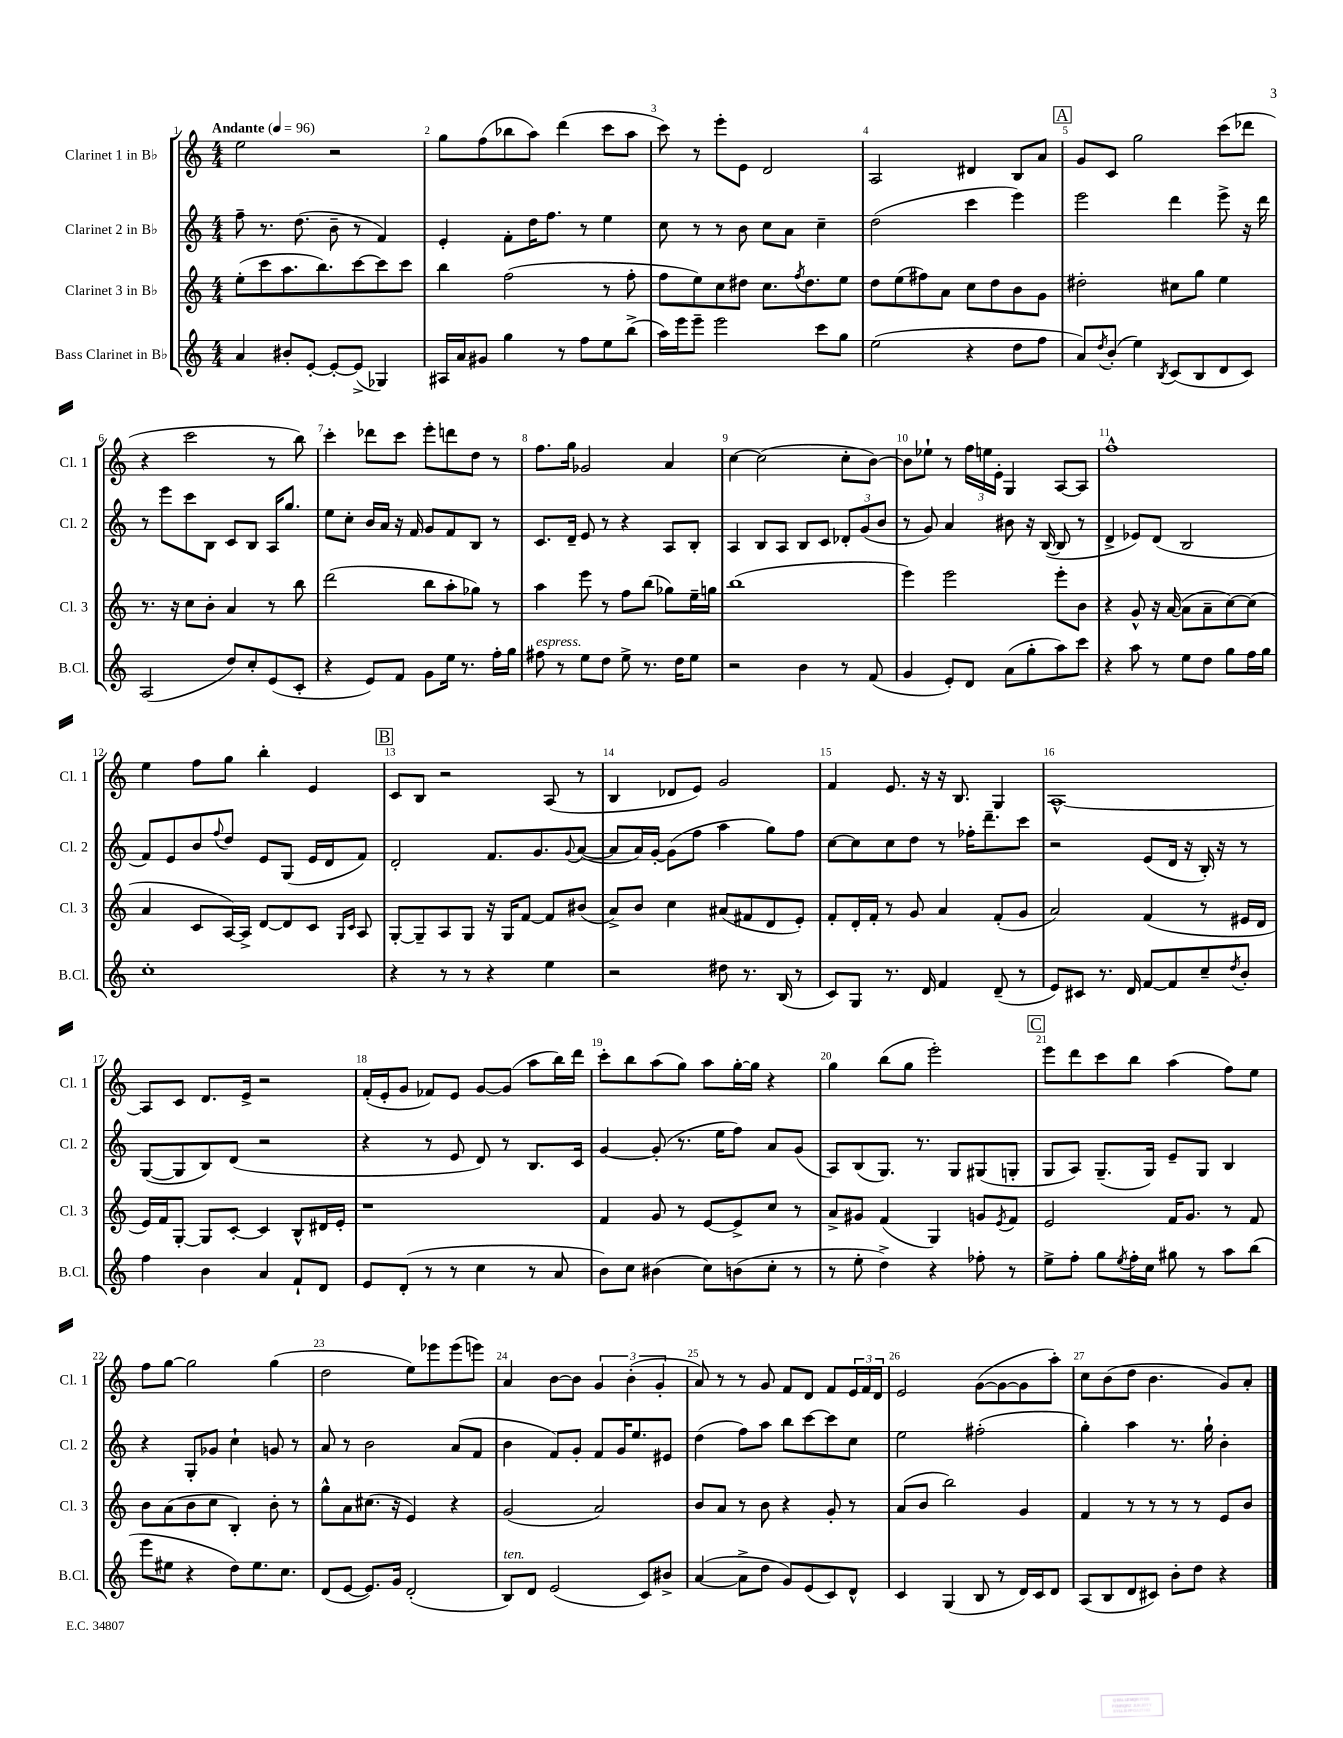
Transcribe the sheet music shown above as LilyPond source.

<<
\new StaffGroup <<
\new Staff = "s0" \with { instrumentName = "Clarinet 1 in Bb" shortInstrumentName = "Cl. 1" } {
    \clef treble \key c \major \numericTimeSignature \time 4/4 \tempo "Andante" 4 = 96
    e''2 r2 |
    g''8 f''8( bes''8 a''8) d'''4( c'''8 a''8 |
    c'''8) r8 e'''8-. e'8 d'2 |
    a2 dis'4 b8 a'8 |
    \mark \markup { \box "A" } g'8 c'8 g''2 c'''8( des'''8 |
    r4 c'''2 r8 b''8) |
    c'''4-. des'''8 c'''8 e'''8-. d'''8 d''8 r8 |
    f''8. g''16 ges'2 a'4 |
    c''4~ c''2( c''8-. b'8~) |
    b'8 ees''8-! r8 \tuplet 3/2 { f''16 e''16 e'16-. } g4 a8~ a8 |
    f''1-^ |
    e''4 f''8 g''8 b''4-. e'4 |
    \mark \markup { \box "B" } c'8 b8 r2 a8( r8 |
    b4 des'8 e'8) g'2 |
    f'4 e'8. r16 r16 b8. g4 |
    a1~-^ |
    a8 c'8 d'8. e'16-> r2 |
    f'16-.( e'16-. g'8 fes'8) e'8 g'8~ g'8( a''8 b''16) d'''16 |
    c'''8-. b''8 a''8( g''8) a''8 g''16~-. g''16 r4 |
    g''4 b''8( g''8 e'''2-.) |
    \mark \markup { \box "C" } e'''8 d'''8 c'''8 b''8 a''4( f''8) e''8 |
    f''8 g''8~ g''2 g''4( |
    d''2 e''8) ees'''8 ees'''8( e'''8) |
    a'4 b'8~ b'8 \tuplet 3/2 { g'4 b'4-.( g'4-. } |
    a'8) r8 r8 g'8 f'8 d'8 f'8 \tuplet 3/2 { e'16 f'16 d'16 } |
    e'2 g'8~( g'8~ g'8 a''8-.) |
    c''8 b'8( d''8 b'4. g'8) a'8-. \bar "|." |
}
\new Staff = "s1" \with { instrumentName = "Clarinet 2 in Bb" shortInstrumentName = "Cl. 2" } {
    \clef treble \key c \major \numericTimeSignature \time 4/4
    f''8-- r8. d''8.( b'8-- r8 f'4) |
    e'4-. f'8-. d''16 f''8. r8 e''4 |
    c''8 r8 r8 b'8 c''8 a'8 c''4-- |
    d''2( c'''4 e'''4) |
    \mark \markup { \box "A" } e'''2 d'''4 e'''8-> r16 d'''16 |
    r8 e'''8 c'''8 b8 c'8 b8 a16 g''8. |
    e''8 c''8-. b'16 a'16 r16 f'16 g'8 f'8 b8 r8 |
    c'8. d'16-- e'8 r8 r4 a8 b8-. |
    a4 b8 a8 b8 c'8 \tuplet 3/2 { des'8-. g'8( b'8 } |
    r8 g'8) a'4 bis'8 r16 b16~( b8 r8 |
    d'4-> ees'8) d'8( b2 |
    f'8) e'8 b'8 \appoggiatura { f''8 } d''8 e'8 g8( e'16 d'16 f'8) |
    \mark \markup { \box "B" } d'2-. f'8. g'8. \appoggiatura { g'8 } a'8~( |
    a'8 a'16) g'16~-. g'8( f''8 a''4 g''8) f''8 |
    c''8~ c''8 c''8 d''8 r8 fes''16-. d'''8.-- c'''8 |
    r2 e'8( d'16 r16 b16-.) r16 r8 |
    g8~( g8 b8) d'8( r2 |
    r4 r8 e'8 d'8) r8 b8. c'16 |
    g'4~ g'8-.( r8. e''16 f''8) a'8 g'8( |
    a8) b8( g8.) r8. g8 gis8( g8-. |
    \mark \markup { \box "C" } g8 a8) g8.--( g16) e'8-- g8 b4 |
    r4 g8-. ges'8 c''4-! g'8 r8 |
    a'8 r8 b'2 a'8( f'8 |
    b'4 f'8) g'8-. f'8 g'16 e''8. eis'8 |
    d''4( f''8) a''8 b''8 c'''8~ c'''8 c''8 |
    e''2 fis''2-.( |
    g''4-.) a''4 r8. g''16-! b'4-. \bar "|." |
}
\new Staff = "s2" \with { instrumentName = "Clarinet 3 in Bb" shortInstrumentName = "Cl. 3" } {
    \clef treble \key c \major \numericTimeSignature \time 4/4
    e''8-.( c'''8 a''8. b''8.) c'''8~ c'''8 c'''8 |
    b''4 f''2( r8 f''8-. |
    f''8 e''8) c''8 dis''8 c''8. \acciaccatura { f''8 } dis''8. e''8 |
    d''8 e''8( fis''8) a'8 c''8 d''8 b'8 g'8 |
    \mark \markup { \box "A" } dis''2-. cis''8 g''8 e''4 |
    r8. r16 c''8 b'8-. a'4 r8 b''8 |
    d'''2( b''8 a''8-. ges''8) r8 |
    a''4 e'''8 r8 f''8 b''8( ges''8) e''16-- g''16 |
    b''1( |
    e'''4) e'''2 e'''8-. b'8 |
    r4 g'8-^ r16 a'16~( a'8 a'8-- c''8~) c''8( |
    a'4 c'8 a16~) a16-> d'8~ d'8 c'8 \grace { g16 c'16 } a8 |
    \mark \markup { \box "B" } g8~-. g8-- a8 g8 r16 g16 f'8~ f'8 bis'8( |
    a'8->) b'8 c''4 ais'8( fis'8 d'8 e'8-.) |
    f'8-. d'16-. f'16-. r8 g'8 a'4 f'8-.( g'8 |
    a'2) f'4( r8 eis'16 d'16 |
    e'16) f'16 g8~-. g8 c'8~-. c'4 b8-^ dis'16 e'16-. |
    r1 |
    f'4 g'8 r8 e'8~ e'8-> c''8 r8 |
    a'8-> gis'8 f'4( g4) g'8 \acciaccatura { e'8 } f'8 |
    \mark \markup { \box "C" } e'2 f'16 g'8. r8 f'8 |
    b'8 a'8( b'8 c''8 b4-.) b'8-. r8 |
    g''8-^ a'8 cis''8.( r16 e'4) r4 |
    g'2( a'2) |
    b'8 a'8 r8 b'8 r4 g'8-. r8 |
    a'8( b'8 b''2) g'4 |
    f'4 r8 r8 r8 r8 e'8 b'8 \bar "|." |
}
\new Staff = "s3" \with { instrumentName = "Bass Clarinet in Bb" shortInstrumentName = "B.Cl." } {
    \clef treble \key c \major \numericTimeSignature \time 4/4
    a'4 bis'8-. e'8~-. e'8~-. e'8->( ges4) |
    ais16 a'16 gis'8 g''4 r8 f''8 e''8 b''8->( |
    a''16) e'''16 e'''8-- e'''2 c'''8 g''8 |
    e''2( r4 d''8 f''8 |
    \mark \markup { \box "A" } a'8) \acciaccatura { d''8 } b'8-.( e''4) \acciaccatura { b8 } c'8( b8 d'8 c'8) |
    a2( d''8) c''8-. e'8( c'8-. |
    r4 e'8) f'8 g'8 e''16 r8. f''16-. g''16 |
    fis''8^\markup { \italic "espress." } r8 e''8 d''8 e''8-> r8. d''16 e''8 |
    r2 b'4 r8 f'8( |
    g'4 e'8-.) d'8 a'8( g''8-. a''8) c'''8 |
    r4 a''8 r8 e''8 d''8 g''8 f''16 g''16 |
    c''1-. |
    \mark \markup { \box "B" } r4 r8 r8 r4 e''4 |
    r2 dis''8 r8. b16( r8 |
    c'8) g8 r8. d'16 f'4 d'8--( r8 |
    e'8) cis'8 r8. d'16 f'8~ f'8 c''8-- \acciaccatura { d''8 } b'8-. |
    f''4 b'4 a'4 f'8-! d'8 |
    e'8 d'8-.( r8 r8 c''4 r8 a'8 |
    b'8) c''8 bis'4( c''8) b'8( c''8-. r8 |
    r8 e''8-. d''4->) r4 fes''8-. r8 |
    \mark \markup { \box "C" } e''8-> f''8-. g''8 \acciaccatura { e''8 } f''16-. c''16 gis''8 r8 a''8 b''8( |
    e'''8 eis''8 r4 d''8) eis''8. c''8. |
    d'8( e'8~ e'8.) g'16 d'2-.( |
    b8^\markup { \italic "ten." }) d'8 e'2( c'8) bis'8-> |
    a'4~( a'8-> d''8 g'8) e'8( c'8) d'8-^ |
    c'4 g4( b8 r8 d'16) c'16 d'8 |
    a8( b8 d'8 cis'8) b'8-. d''8 r4 \bar "|." |
}
>>
>>
\layout { \context { \Score \override BarNumber.break-visibility = ##(#f #t #t) barNumberVisibility = #all-bar-numbers-visible } }
